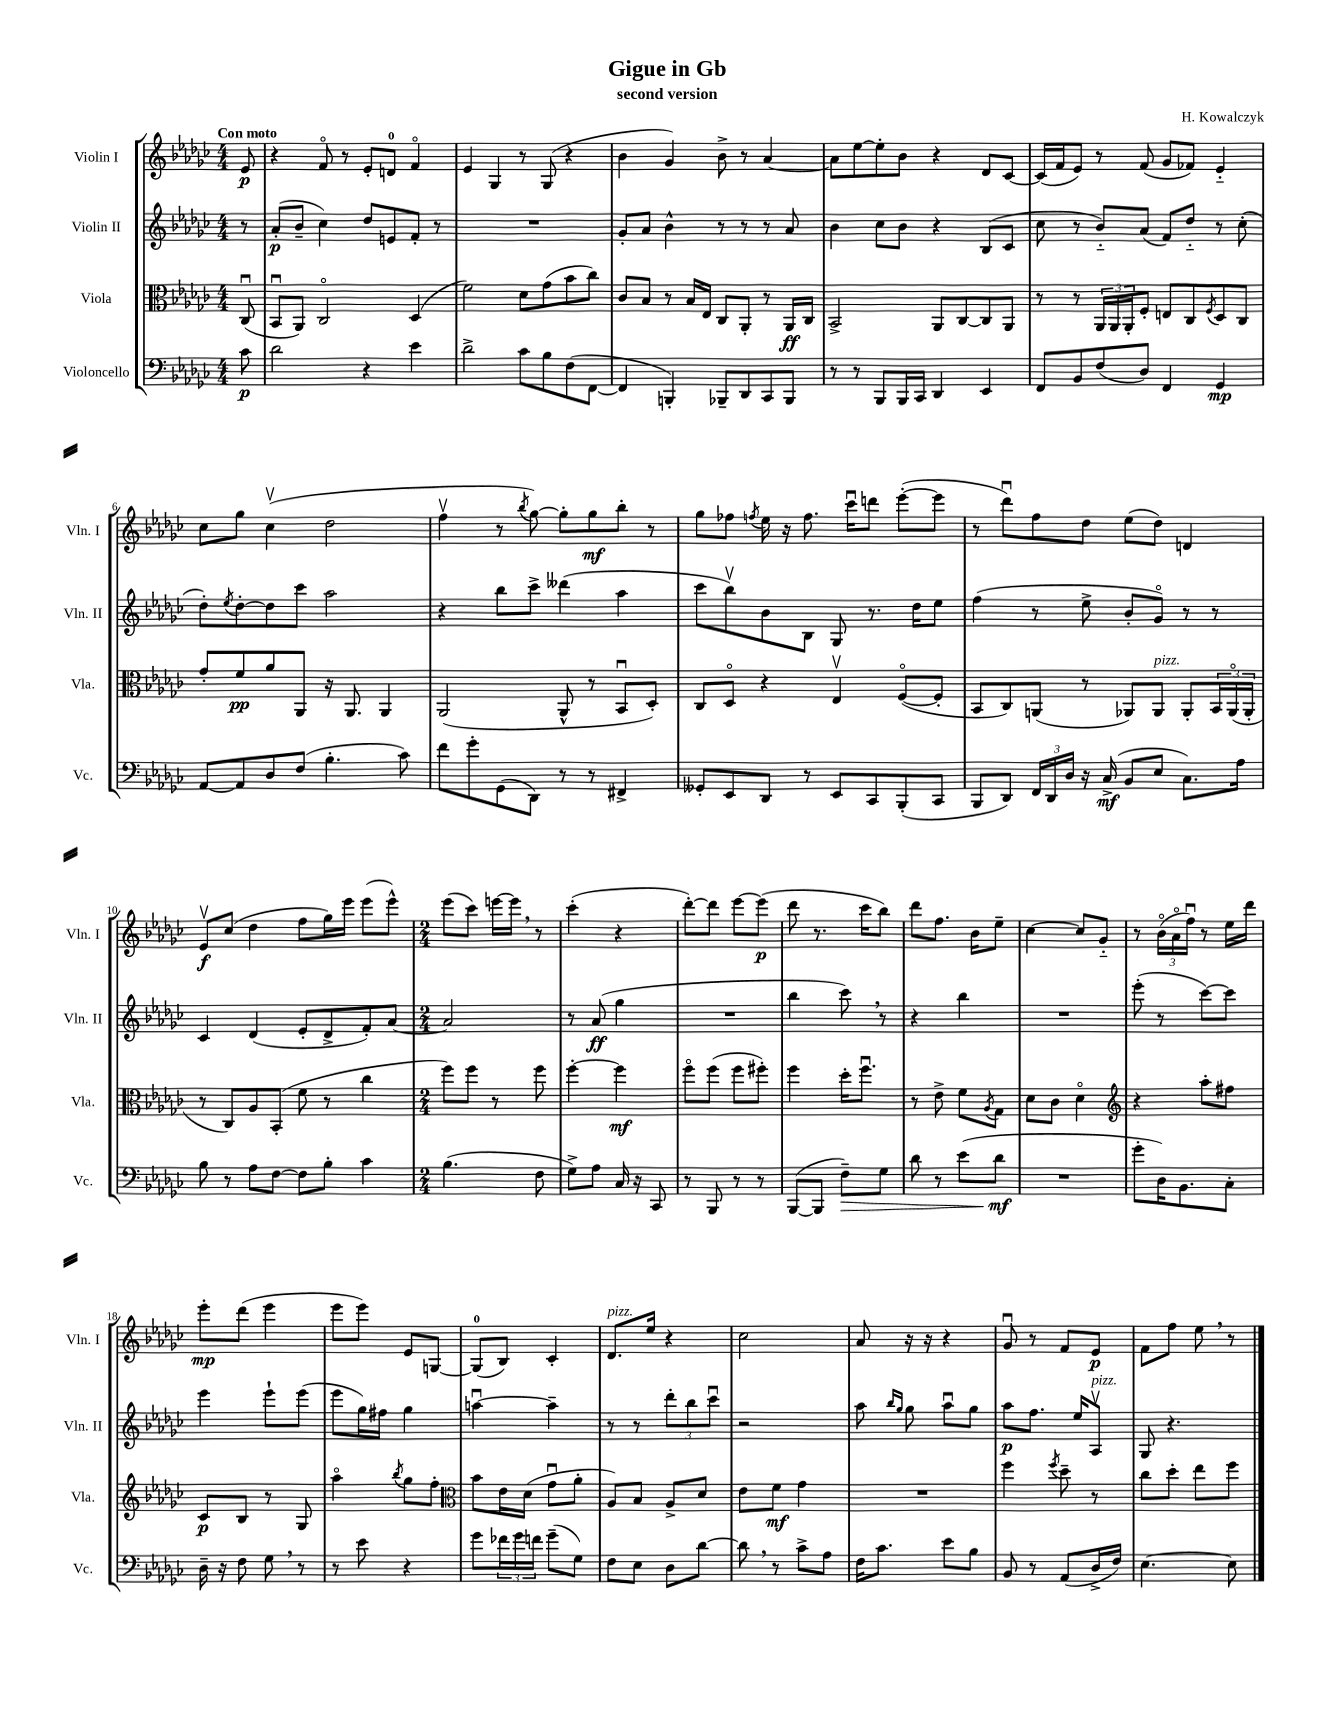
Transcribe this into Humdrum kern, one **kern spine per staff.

**kern	**dynam	**kern	**dynam	**kern	**dynam	**kern	**dynam
*part4	*part4	*part3	*part3	*part2	*part2	*part1	*part1
*staff4	*staff4	*staff3	*staff3	*staff2	*staff2	*staff1	*staff1
*I"Violoncello	*	*I"Viola	*	*I"Violin II	*	*I"Violin I	*
*I'Vc.	*	*I'Vla.	*	*I'Vln. II	*	*I'Vln. I	*
*clefF4	*	*clefC3	*	*clefG2	*	*clefG2	*
*k[b-e-a-d-g-c-]	*	*k[b-e-a-d-g-c-]	*	*k[b-e-a-d-g-c-]	*	*k[b-e-a-d-g-c-]	*
*M4/4	*	*M4/4	*	*M4/4	*	*M4/4	*
=	=	=	=	=	=	=	=
!	!	!	!	!	!	!LO:TX:a:B:t=Con moto	!
8c-\	p	(8C-u/	.	8r	.	8e-/	p
=1	=1	=1	=1	=1	=1	=1	=1
2d-\	.	8BB-u/L	.	(8a-'/L	p	4r	.
.	.	8AA-/J)	.	8b-~/J	.	.	.
.	.	2C-/	.	4cc-\)	.	8f/	.
.	.	.	.	.	.	8r	.
4r	.	.	.	8dd-/L	.	8e-'/L	.
.	.	.	.	8en/	.	8dn/J	.
4e-\	.	(4D-/	.	8f'/J	.	4f/	.
.	.	.	.	8r	.	.	.
=2	=2	=2	=2	=2	=2	=2	=2
2d-^\	.	2f\)	.	1r	.	4e-/	.
.	.	.	.	.	.	4G-/	.
8c-\L	.	8d-\L	.	.	.	8r	.
8B-\	.	(8g-\	.	.	.	(8G-/	.
(8F\	.	8b-\	.	.	.	4r	.
[8FF\J	.	8cc-\J)	.	.	.	.	.
=3	=3	=3	=3	=3	=3	=3	=3
4FF/]	.	8c-/L	.	8g-'/L	.	4b-\	.
.	.	8B-/J	.	8a-/J	.	.	.
4BBBn'/)	.	8r	.	4b-^^\	.	4g-/)	.
.	.	16B-/LL	.	.	.	.	.
.	.	16E-/JJ	.	.	.	.	.
8BBB-X~/L	.	8C-/L	.	8r	.	8b-^\	.
8DD-/	.	8AA-'/J	.	8r	.	8r	.
8CC-/	.	8r	.	8r	.	[4a-/	.
8BBB-/J	.	16AA-/LL	ff	8a-/	.	.	.
.	.	16C-/JJ	.	.	.	.	.
=4	=4	=4	=4	=4	=4	=4	=4
8r	.	2BB-^/	.	4b-\	.	8a-\L]	.
8r	.	.	.	.	.	[8ee-\	.
8BBB-/L	.	.	.	8cc-\L	.	8ee-'\]	.
16BBB-/L	.	.	.	8b-\J	.	8b-\J	.
16CC-/JJ	.	.	.	.	.	.	.
4DD-/	.	8AA-/L	.	4r	.	4r	.
.	.	[8C-/	.	.	.	.	.
4EE-/	.	8C-/]	.	(8B-/L	.	8d-/L	.
.	.	8AA-/J	.	8c-/J	.	[8c-/J	.
=5	=5	=5	=5	=5	=5	=5	=5
8FF/L	.	8r	.	8cc-\	.	(16c-/LL]	.
.	.	.	.	.	.	16f/J	.
8BB-/	.	8r	.	8r	.	8e-/J)	.
(8F/	.	24AA-/LL	.	8b-/L)	.	8r	.
.	.	24AA-/	.	.	.	.	.
.	.	24AA-'/J	.	.	.	.	.
8D-/J)	.	8F'/J	.	(8a-/J	.	(8f/	.
4FF/	.	8En/L	.	8f/L)	.	8g-/L	.
.	.	8C-/	.	8dd-/J	.	8f-X/J)	.
.	.	8qF/	.	.	.	.	.
4GG-/	mp	8D-/	.	8r	.	4e-/	.
.	.	8C-/J	.	(8cc-'\	.	.	.
!!LO:LB:g=z
=6	=6	=6	=6	=6	=6	=6	=6
[8AA-/L	.	8g-'/L	.	8dd-'\L)	.	8cc-\L	.
.	.	.	.	8qee-/	.	.	.
8AA-/]	.	8f/	pp	[8dd-'\	.	8gg-\J	.
8D-/	.	8a-/	.	8dd-\]	.	(4cc-v\	.
(8F/J	.	8AA-/J	.	8ccc-\J	.	.	.
4.B-'\	.	16r	.	2aa-\	.	2dd-\	.
.	.	8.AA-/	.	.	.	.	.
.	.	4AA-/	.	.	.	.	.
8c-\)	.	.	.	.	.	.	.
=7	=7	=7	=7	=7	=7	=7	=7
8f\L	.	(2AA-/	.	4r	.	4ffv\	.
8g-'\	.	.	.	.	.	.	.
(8GG-\	.	.	.	8bb-\L	.	8r	.
.	.	.	.	.	.	8qbb-/	.
8DD-\J)	.	.	.	8ccc-^\J	.	[8gg-\)	.
8r	.	8AA-^^/	.	(4ddd--X\	.	8gg-'\L]	.
8r	.	8r	.	.	.	8gg-\	mf
4FF#X^/	.	8BB-u/L	.	4aa-\	.	8bb-'\J	.
.	.	8D-'/J)	.	.	.	8r	.
=8	=8	=8	=8	=8	=8	=8	=8
8GG--X'/L	.	8C-/L	.	8ccc-\L	.	8gg-\L	.
8EE-/	.	8D-/J	.	8bb-v\)	.	8ff-X\J	.
.	.	.	.	.	.	8qffn/	.
8DD-/J	.	4r	.	8b-\	.	16ee-\	.
.	.	.	.	.	.	16r	.
8r	.	.	.	8B-\J	.	8.ff\	.
8EE-/L	.	4E-v/	.	8G-/	.	.	.
.	.	.	.	.	.	16ccc-u\KL	.
8CC-/	.	.	.	8.r	.	8dddn\J	.
(8BBB-'/	.	([8F/L	.	.	.	([8eee-'\L	.
.	.	.	.	16dd-\KL	.	.	.
8CC-/J	.	8F'/J]	.	8ee-\J	.	8eee-\J]	.
=9	=9	=9	=9	=9	=9	=9	=9
8BBB-/L	.	8BB-/L	.	(4ff\	.	8r	.
8DD-/J)	.	8C-/)	.	.	.	8ddd-u\L)	.
24FF/LL	.	(8AAn/J	.	8r	.	8ff\	.
24DD-/	.	.	.	.	.	.	.
24D-/JJ	.	.	.	.	.	.	.
16r	.	8r	.	8ee-^\	.	8dd-\J	.
(16C-^/	mf	.	.	.	.	.	.
8BB-/L	.	8AA-X/L)	.	8b-'/L	.	(8ee-\L	.
!	!	!LO:TX:a:i:t=pizz.	!	!	!	!	!
8E-/J	.	8AA-/J	.	8g-/J)	.	8dd-\J)	.
8.C-\L)	.	8AA-'/L	.	8r	.	4dn/	.
.	.	24BB-/L	.	8r	.	.	.
.	.	(24AA-/	.	.	.	.	.
16A-\Jk	.	.	.	.	.	.	.
.	.	24AA-'/JJ	.	.	.	.	.
!!LO:LB:g=z
=10	=10	=10	=10	=10	=10	=10	=10
8B-\	.	8r	.	4c-/	.	8e-v/L	f
8r	.	8C-/L)	.	.	.	(8cc-/J	.
8A-\L	.	8A-/	.	(4d-/	.	4dd-\	.
[8F\J	.	(8BB-'/J	.	.	.	.	.
8F\L]	.	8f\	.	8e-'/L	.	8ff\L	.
8B-'\J	.	8r	.	8d-^/	.	16gg-\L)	.
.	.	.	.	.	.	16eee-\JJ	.
4c-\	.	4cc-\	.	8f'/)	.	(8eee-\L	.
.	.	.	.	[8a-/J	.	8eee-^^\J)	.
=11	=11	=11	=11	=11	=11	=11	=11
*M2/4	*	*M2/4	*	*M2/4	*	*M2/4	*
(4.B-\	.	8ff\L)	.	2a-/]	.	(8eee-\L	.
.	.	8ff\J	.	.	.	8ccc-\J)	.
.	.	8r	.	.	.	[16eeen\LL	.
.	.	.	.	.	.	16eee,\JJ]	.
8F\	.	8ff\	.	.	.	8r	.
=12	=12	=12	=12	=12	=12	=12	=12
8G-^\L)	.	[4ff'\	.	8r	.	(4ccc-'\	.
8A-\J	.	.	.	(8a-/	ff	.	.
16C-/	.	4ff\]	mf	4gg-\	.	4r	.
16r	.	.	.	.	.	.	.
8CC-/	.	.	.	.	.	.	.
=13	=13	=13	=13	=13	=13	=13	=13
8r	.	8ff\L	.	2r	.	[8ddd-'\L)	.
8BBB-/	.	(8ff\J	.	.	.	8ddd-\J]	.
8r	.	8ff\L	.	.	.	[8eee-\L	.
8r	.	8ff#X'\J)	.	.	.	(8eee-\J]	p
=14	=14	=14	=14	=14	=14	=14	=14
([8BBB-/L	.	4ff\	.	4bb-\	.	8ddd-\	.
8BBB-/J]	.	.	.	.	.	8.r	.
!	!LO:HP:b	!	!	!	!	!	!
8F~\L)	>	16dd-'\KL	.	8ccc-,\)	.	.	.
.	.	8.ffu\J	.	.	.	16ccc-\KL	.
8G-\J	.	.	.	8r	.	8bb-\J)	.
=15	=15	=15	=15	=15	=15	=15	=15
8d-\	.	8r	.	4r	.	8ddd-\L	.
8r	.	8e-^\	.	.	.	8.ff\J	.
(8e-\L	.	8f\L	.	4bb-\	.	.	.
.	.	.	.	.	.	16b-\KL	.
.	.	8qA-/	.	.	.	.	.
8d-\J	mf	8G-\J	.	.	.	8ee-~\J	.
.	]	.	.	.	.	.	.
=16	=16	=16	=16	=16	=16	=16	=16
2r	.	8d-\L	.	2r	.	[4cc-\	.
.	.	8c-\J	.	.	.	.	.
.	.	4d-\	.	.	.	8cc-/L]	.
.	.	.	.	.	.	8g-/J	.
=17	=17	=17	=17	=17	=17	=17	=17
*	*	*clefG2	*	*	*	*	*
8g-'\L	.	4r	.	(8eee-'\	.	8r	.
16D-\K)	.	.	.	8r	.	(24b-\LL	.
.	.	.	.	.	.	24a-\	.
8.BB-\	.	.	.	.	.	.	.
.	.	.	.	.	.	24ffu\JJ)	.
.	.	8aa-'\L	.	[8ccc-\L)	.	8r	.
8C-'\J	.	8ff#X\J	.	8ccc-\J]	.	16ee-\LL	.
.	.	.	.	.	.	16ddd-\JJ	.
!!LO:LB:g=z
=18	=18	=18	=18	=18	=18	=18	=18
16D-~\	.	8c-/L	p	4eee-\	.	8eee-'\L	mp
16r	.	.	.	.	.	.	.
8F\	.	8B-/J	.	.	.	(8ddd-\J	.
8G-,\	.	8r	.	8eee-`\L	.	4eee-\	.
8r	.	8G-/	.	(8eee-\J	.	.	.
=19	=19	=19	=19	=19	=19	=19	=19
8r	.	4aa-\	.	8eee-\L	.	8eee-\L	.
8e-\	.	.	.	16gg-\L)	.	8eee-\J)	.
.	.	.	.	16ff#X\JJ	.	.	.
.	.	8qbb-/	.	.	.	.	.
4r	.	8gg-\L	.	4gg-\	.	8e-/L	.
.	.	8ff'\J	.	.	.	[8Gn/J	.
=20	=20	=20	=20	=20	=20	=20	=20
*	*	*clefC3	*	*	*	*	*
8g-\L	.	8b-\L	.	[4aanu\	.	(8G/L]	.
24f-X\L	.	16e-\L	.	.	.	8B-/J)	.
24g-\	.	.	.	.	.	.	.
.	.	(16d-\JJ	.	.	.	.	.
24fn\JJ	.	.	.	.	.	.	.
(8g-~\L	.	8g-u\L	.	4aa~\]	.	4c-'/	.
8G-\J)	.	8a-'\J	.	.	.	.	.
=21	=21	=21	=21	=21	=21	=21	=21
!	!	!	!	!	!	!LO:TX:a:i:t=pizz.	!
8F\L	.	8A-/L)	.	8r	.	8.d-/L	.
8E-\J	.	8B-/J	.	8r	.	.	.
.	.	.	.	.	.	16ee-/Jk	.
8D-\L	.	8A-^/L	.	12ddd-'\L	.	4r	.
.	.	.	.	12bb-\	.	.	.
[8d-\J	.	8d-/J	.	.	.	.	.
.	.	.	.	12ccc-u\J	.	.	.
=22	=22	=22	=22	=22	=22	=22	=22
8d-,\]	.	8e-\L	.	2r	.	2cc-\	.
8r	.	8f\J	mf	.	.	.	.
8c-^\L	.	4g-\	.	.	.	.	.
8A-\J	.	.	.	.	.	.	.
=23	=23	=23	=23	=23	=23	=23	=23
16F\KL	.	2r	.	8aa-\	.	8a-/	.
8.c-\J	.	.	.	.	.	.	.
.	.	.	.	16qqbb-/LL	.	.	.
.	.	.	.	16qqgg-/JJ	.	.	.
.	.	.	.	8gg-\	.	16r	.
.	.	.	.	.	.	16r	.
8e-\L	.	.	.	8aa-u\L	.	4r	.
8B-\J	.	.	.	8gg-\J	.	.	.
=24	=24	=24	=24	=24	=24	=24	=24
8BB-/	.	4ff\	.	8aa-\L	p	8g-u/	.
8r	.	.	.	8.ff\J	.	8r	.
.	.	8qff/	.	.	.	.	.
(8AA-/L	.	8dd-~\	.	.	.	8f/L	.
.	.	.	.	16ee-/KL	.	.	.
!	!	!	!	!LO:TX:a:i:t=pizz.	!	!	!
16D-^/L	.	8r	.	8A-v/J	.	8e-/J	p
16F/JJ)	.	.	.	.	.	.	.
=25	=25	=25	=25	=25	=25	=25	=25
[4.E-\	.	8cc-\L	.	8G-/	.	8f\L	.
.	.	8dd-'\J	.	4.r	.	8ff\J	.
.	.	8ee-\L	.	.	.	8ee-,\	.
8E-\]	.	8ff\J	.	.	.	8r	.
==	==	==	==	==	==	==	==
*-	*-	*-	*-	*-	*-	*-	*-
